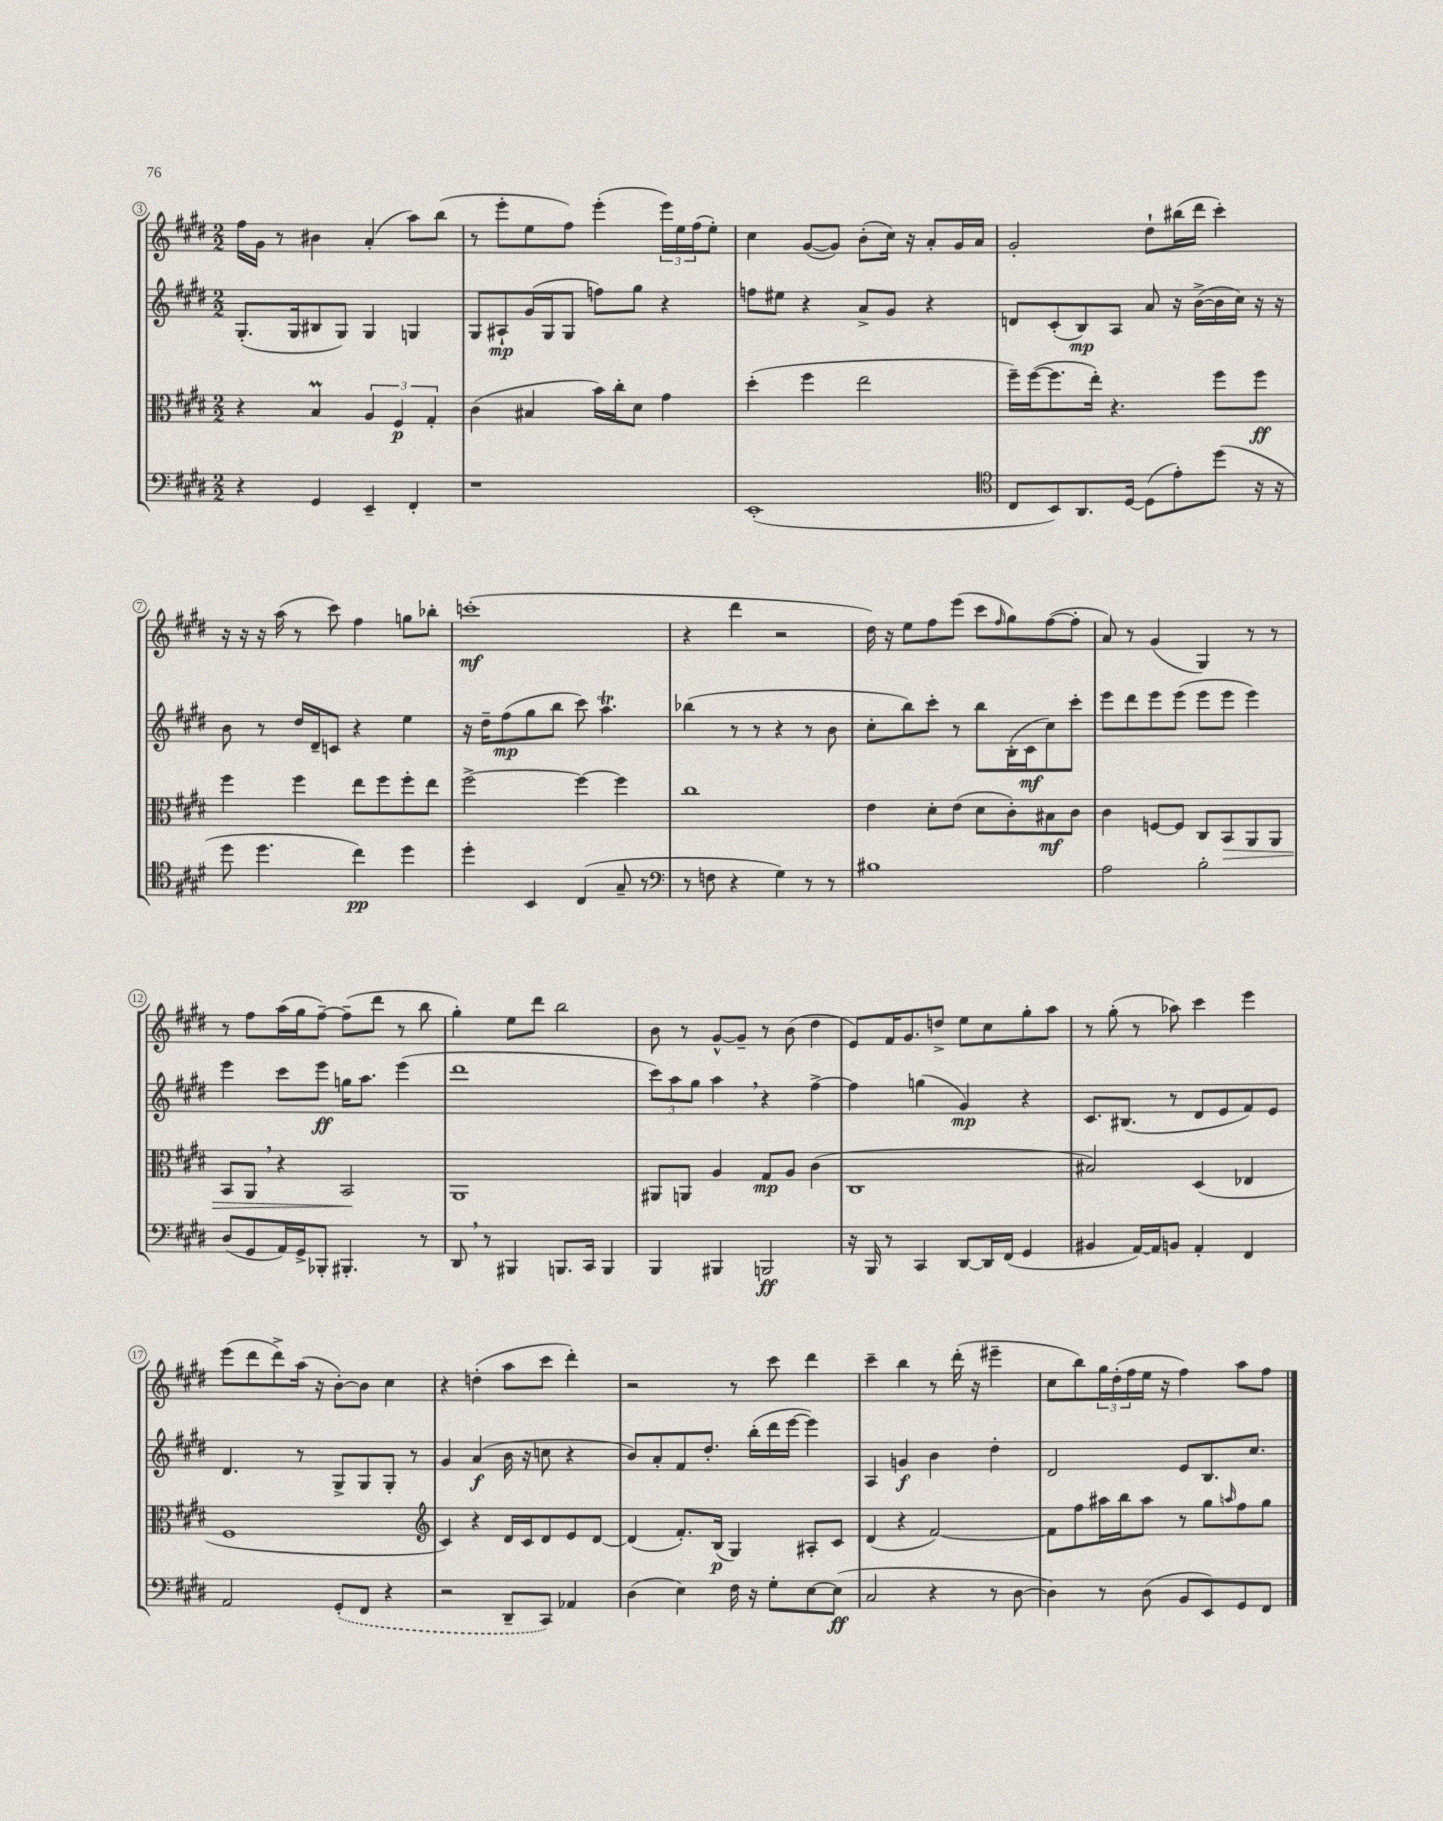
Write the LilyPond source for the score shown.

<<
\new StaffGroup <<
\new Staff = "s0" {
    \clef treble \key e \major \numericTimeSignature \time 2/2
    fis''16 gis'16 r8 bis'4 a'4-.( a''8) b''8( |
    r8 e'''8-. e''8 fis''8) e'''4-.( \tuplet 3/2 { e'''16) e''16 fis''16( } e''8-.) |
    cis''4 gis'8~( gis'8) b'8-.( cis''16) r16 a'8-. gis'16 a'16 |
    gis'2-. dis''8-! bis''16( dis'''16 cis'''4-.) |
    r16 r16 r16 a''16( r8 cis'''8) fis''4 g''8 bes''8-. |
    c'''1-.\mf( |
    r4 dis'''4 r2 |
    dis''16) r16 e''8 fis''8 e'''8( cis'''8 \grace { fis''16 } gis''8) fis''8~( fis''8-. |
    a'8) r8 gis'4( gis4) r8 r8 |
    r8 fis''8 a''16( gis''16 fis''8~--) fis''8--( dis'''8 r8 b''8 |
    gis''4-.) e''8 dis'''8 b''2 |
    b'8 r8 gis'8~-^ gis'8-- r8 b'8( dis''4 |
    e'8) fis'16 gis'8. d''8-> e''8 cis''8 gis''8-. a''8 |
    r8 gis''8-.( r8 aes''8) cis'''4 e'''4 |
    e'''8( dis'''8 dis'''8->) a''16( r16 b'8~-.) b'8 cis''4 |
    r4 d''4-.( a''8 cis'''8 dis'''4-.) |
    r2 r8 cis'''8 dis'''4 |
    cis'''4-- b''4 r8 dis'''16-.( r16 eis'''4-- |
    cis''8 b''8) \tuplet 3/2 { gis''16 dis''16-.( fis''16 } e''16 r16 fis''4) a''8 fis''8 \bar "|." |
}
\new Staff = "s1" {
    \clef treble \key e \major \numericTimeSignature \time 2/2
    gis8.-.( gis16 bis8 gis8) gis4 g4 |
    gis8 ais8-!\mp gis'16( gis16 gis8 f''8) gis''8 r4 |
    f''8 eis''8 r4 a'8-> gis'8 r4 |
    d'8 cis'8-.( b8\mp) a8 a'8 r16 b'16~->( b'16 cis''16) r16 r16 |
    b'8 r8 dis''16 dis'16-- c'8 r4 e''4 |
    r16 dis''16-- fis''8\mp( gis''8 b''8 cis'''8) a''4.\trill |
    bes''4( r8 r8 r4 r8 b'8 |
    cis''8-. b''8) cis'''8-. r8 b''8 b16-.( cis'16\mf cis''8) cis'''8-. |
    e'''8 dis'''8 e'''8 e'''8( e'''8 e'''8 e'''4) |
    e'''4 cis'''8 e'''8\ff g''16 a''8. e'''4( |
    dis'''1 |
    \tuplet 3/2 { cis'''8) a''8 gis''8 } a''4 \breathe r4 fis''4~-> |
    fis''4 g''4( gis'4\mp) r4 |
    cis'8. bis8.( r8 dis'8 e'8 fis'8) e'8 |
    dis'4. r8 gis8-> gis8 gis8-. r8 |
    gis'4 a'4\f( b'16 r16 c''8 r4 |
    b'8) a'8-. fis'8 dis''8.-. b''16-.( dis'''16 e'''16~ e'''4) |
    a4 g'4\f b'4 dis''4-. |
    dis'2 e'8 b8. cis''8. \bar "|." |
}
\new Staff = "s2" {
    \clef alto \key e \major \numericTimeSignature \time 2/2
    r4 b4\prall \tuplet 3/2 { a4 fis4\p gis4-. } |
    cis'4( bis4 b'16) cis''16-. dis'8 gis'4 |
    dis''4-.( fis''4 e''2 |
    fis''16--) fis''16~( fis''8. e''16-.) r4. fis''8 fis''8\ff |
    fis''4 fis''4 e''8 fis''8 fis''8-. e''8 |
    fis''2~-> fis''4~ fis''4 |
    cis''1 |
    e'4 dis'8-. e'8( dis'8 cis'8-.) bis8\mf cis'8 |
    cis'4 f8~ f8 cis8 b,8\> a,8 a,8 |
    b,8 a,8 \breathe r4 b,2\! |
    a,1 |
    ais,8 a,8 a4 gis8\mp a8 cis'4( |
    cis1 |
    bis2) dis4( ees4 |
    fis1 |
    \clef treble cis'4) r4 dis'16 cis'16 dis'8 e'8 dis'8~ |
    dis'4( fis'8.-.) b16\p( gis4) ais8-. cis'8 |
    dis'4( r4 fis'2~) |
    fis'8 fis''8 ais''16 b''16 ais''8 r8 gis''8 \grace { a''16 } fis''8 gis''8 \bar "|." |
}
\new Staff = "s3" {
    \clef bass \key e \major \numericTimeSignature \time 2/2
    r4 gis,4 e,4-- fis,4-. |
    r1 |
    e,1-.( |
    \clef tenor cis8 b,8) a,8. dis16~ dis8( e'8-.) dis''8( r16 r16 |
    dis''8 dis''4. cis''4\pp) dis''4 |
    dis''4-. b,4 cis4( gis8-- r8 |
    \clef bass r8 f8 r4 gis4) r8 r8 |
    bis1 |
    a2 b2-. |
    dis8( gis,8 a,16) gis,16-> bes,,8-. bis,,4.-. r8 |
    dis,8 \breathe r8 bis,,4 b,,8. cis,16 b,,4 |
    b,,4 bis,,4 b,,2\ff |
    r16 b,,16 r8 cis,4 dis,8~ dis,16 fis,16( gis,4 |
    bis,4 a,16~) a,16 b,8 a,4-. fis,4 |
    a,2 \once \slurDashed gis,8-.( fis,8 r4 |
    r2 dis,8-- cis,8) aes,4 |
    dis4( e4) fis16 r16 gis8-. e8~ e8\ff( |
    cis2 r4 r8 dis8~ |
    dis4) r8 dis8( b,8 e,8) gis,8 fis,8 \bar "|." |
}
>>
>>
\layout { \context { \Score currentBarNumber = #3 \override BarNumber.stencil = #(make-stencil-circler 0.1 0.3 ly:text-interface::print) } }
